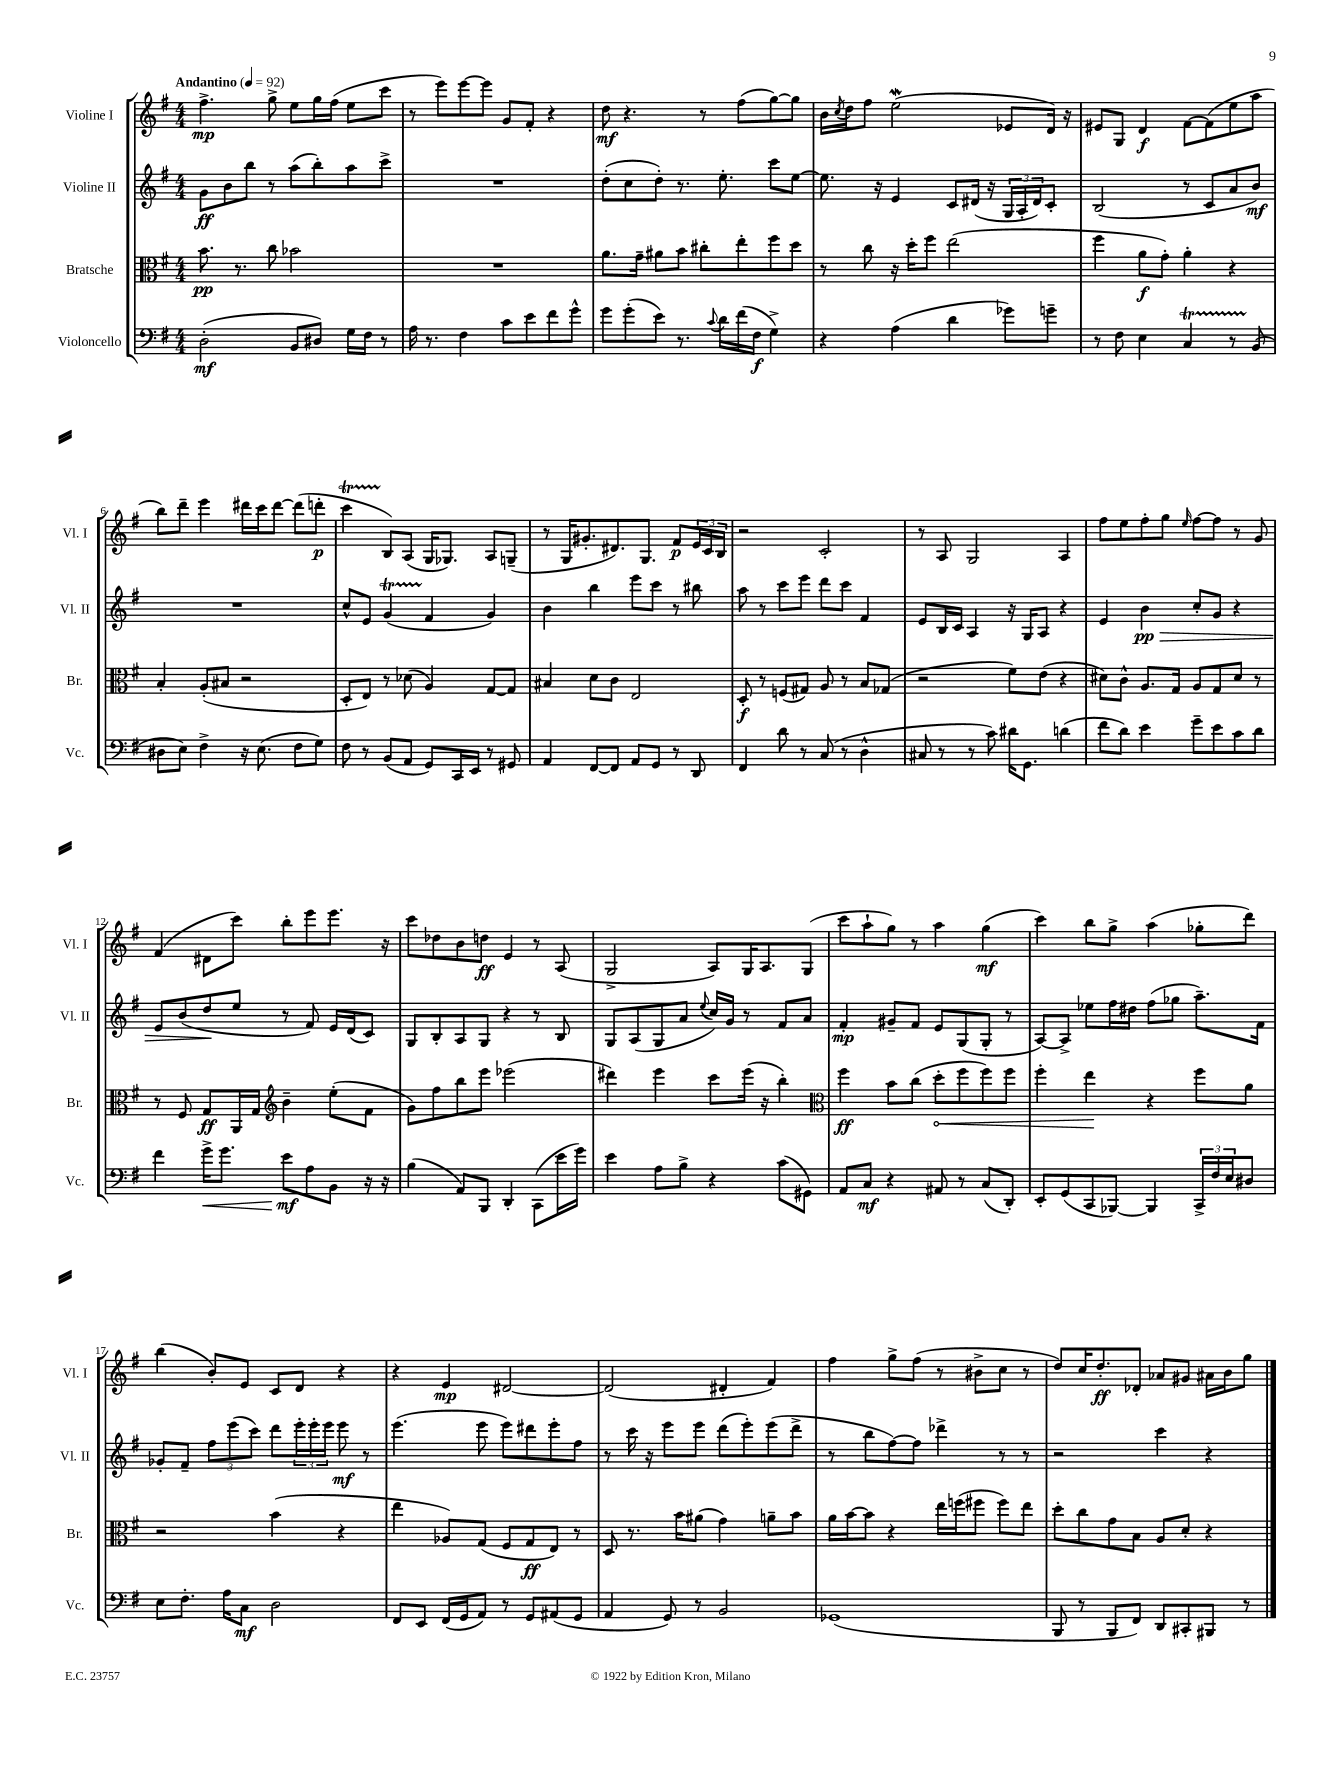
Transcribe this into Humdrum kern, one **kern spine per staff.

**kern	**kern	**kern	**kern
*staff4	*staff3	*staff2	*staff1
*clefF4	*clefC3	*clefG2	*clefG2
*k[f#]	*k[f#]	*k[f#]	*k[f#]
*M4/4	*M4/4	*M4/4	*M4/4
*MM92	*MM92	*MM92	*MM92
(2D'	8.b	8g	4.ff#^
.	.	8b	.
.	8.r	.	.
.	.	8bb	.
.	8cc	8r	8gg^
8BB	2b-	(8aa	8ee
8D#)	.	8bb')	16gg
.	.	.	(16ff#
16G	.	8aa	8ee
16F#	.	.	.
8r	.	8ccc^	8ccc
=	=	=	=
16A	1r	1r	8r
8.r	.	.	.
.	.	.	8eee)
4F#	.	.	[8eee
.	.	.	8eee]
8c	.	.	8g
8e	.	.	8f#'
8f#	.	.	4r
8g^^	.	.	.
=	=	=	=
8g	8.a	(8dd'	8dd
(8g'	.	8cc	4.r
.	16g~	.	.
8e)	8a#	8dd')	.
8.r	8b	8.r	.
.	8cc#'	.	8r
8qqc	.	.	.
16d	.	8.ee'	.
(16f#	8ee'	.	(8ff#
16F#	.	.	.
4G^)	8ff#	8ccc	[8gg)
.	8dd	[8ee	8gg]
=	=	=	=
4r	8r	8.ee]	16b
.	.	.	8qcc
.	.	.	16dd
.	8cc	.	8ff#
.	.	16r	.
(4A	16r	4e	(2ee
.	16dd'	.	.
.	8ff#	.	.
4d	(2ee	8c	.
.	.	(16d#	.
.	.	16r	.
8g-)	.	24G	8e-
.	.	24A'	.
.	.	24d#)	.
8g~	.	8c'	16d)
.	.	.	16r
=	=	=	=
8r	4ff#	(2B	8e#
8F#	.	.	8G
4E	8a	.	4d
.	8g')	.	.
4C	4a'	8r	[8f#
.	.	8c	(8f#]
8r	4r	8a	8ee
(8BB	.	8b)	8aa
=	=	=	=
8D#	4B'	1r	8bb)
8E)	.	.	8ddd~
4F#^	(8A'	.	4eee
.	8B#	.	.
16r	2r	.	16ddd#
(8.E	.	.	16ccc
.	.	.	[8ddd#
8F#	.	.	(8ddd#]
8G)	.	.	8ddd'
=	=	=	=
8F#	8D'	8cc^^	4ccc
8r	8E)	8e	.
(8BB	8r	(4g	8B)
8AA	(8d-	.	(8A
8GG)	4A)	4f#	16G
.	.	.	8.G-)
16CC	.	.	.
16EE	.	.	.
8r	[8G	4g)	8A
8GG#	8G]	.	(8G~
=	=	=	=
4AA	4B#	4b	8r
.	.	.	16G
.	.	.	8.g#'
[8FF#	8d	4bb	.
8FF#]	8c	.	8.d#)
8AA	2E	8eee	.
.	.	.	8.G
8GG	.	8ccc	.
8r	.	8r	8f#
8DD	.	8bb#	24e
.	.	.	24c
.	.	.	24B
=	=	=	=
4FF#	8D'	8aa	2r
.	8r	8r	.
8d	(8F	8ccc	.
8r	8G#)	8eee	.
(8C	8A	8ddd	2c'
8r	8r	8ccc	.
4D^^	8B	4f#	.
.	(8G-	.	.
=	=	=	=
8C#	2r	8e	8r
8r	.	16B	8A
.	.	16c	.
8r	.	4A	2G
8c)	.	.	.
16d#	8f#)	16r	.
8.GG	.	16G	.
.	(8e	8A	.
(4d	4r	4r	4A
=	=	=	=
8f#	8d#)	4e	8ff#
8d)	8c^^	.	8ee
4e	8.A	4b	8ff#'
.	.	.	8gg
.	16G	.	.
.	.	.	16qqee
8g~	8A	8cc'	[8ff#
8e	8G	8g	8ff#]
8c	8d#	4r	8r
8d	8r	.	8g
=	=	=	=
4f#	8r	8e	(4f#
.	8F#	(8b	.
16g^	8G	8dd	8d#
8.g	.	.	.
.	16AA	8ee	8ccc)
.	16G	.	.
*	*clefG2	*	*
8e	4b~	8r	8bb'
8A	.	8f#)	8eee
8BB	(8ee'	16e	8.eee
.	.	(16d	.
16r	8f#	8c)	.
16r	.	.	16r
=	=	=	=
(4B	8g)	8G	8ccc
.	8ff#	8B'	8dd-
8AA)	8bb	8A	8b
8BBB	8eee	8G	8dd
4DD'	(2eee-	4r	4e
(8CC	.	8r	8r
16e	.	8B	(8A
16g)	.	.	.
=	=	=	=
4e	4ddd#)	8G	2G^
.	.	(8A	.
8A	4eee	8G	.
8B^	.	8a	.
.	.	8qqee	.
4r	8ccc	16cc)	8A)
.	.	16g	.
.	(16eee	8r	16G
.	16r	.	8.A
(8c	4bb')	8f#	.
8GG#)	.	8a	(8G
=	=	=	=
*	*clefC3	*	*
8AA	4ff#	4f#'	8ccc
8C	.	.	8aa`
4r	8b	8g#~	8gg)
.	(8cc	8f#	8r
8AA#	8dd'	8e	4aa
8r	8ff#	(8G	.
(8C	8ff#)	8G'	(4gg
8DD')	8ff#	8r	.
=	=	=	=
8EE'	4ff#'	[8A)	4ccc)
(8GG	.	8A^]	.
8CC	4ee	8ee-	8bb
[8BBB-)	.	16ff#	8gg^
.	.	16dd#	.
4BBB-]	4r	(8ff#	(4aa
.	.	8gg-	.
24CC^	8ff#	8.aa~)	8gg-'
24F#	.	.	.
24E	.	.	.
8D#	8a	.	8ddd)
.	.	16f#	.
=	=	=	=
8E	2r	8g-'	(4bb
8.F#'	.	8f#~	.
.	.	12ff#	8b')
16A	.	.	.
.	.	(12eee	.
8C	.	.	8e
.	.	12ccc)	.
2D	(4b	8ddd	8c
.	.	24eee'	8d
.	.	24eee'	.
.	.	24eee	.
.	4r	8eee	4r
.	.	8r	.
=	=	=	=
8FF#	4ee	(4.eee	4r
8EE	.	.	.
(16FF#	8A-)	.	4e
16GG	.	.	.
8AA)	(8G	8eee	.
8r	8F#	8eee)	[2d#
8GG	8G	8ddd#	.
(8AA#	8E)	8eee'	.
8GG	8r	8ff#	.
=	=	=	=
4AA	8D	8r	(2d#]
.	8.r	16ccc	.
.	.	16r	.
8GG)	.	8eee	.
.	16b	.	.
8r	(8a#	8eee	.
2BB	4g)	(8ddd	4d#'
.	.	8eee')	.
.	8a~	(8eee	4f#)
.	8b	8ddd^	.
=	=	=	=
(1GG-	16a	8r	4ff#
.	[16b	.	.
.	8b]	8bb	.
.	4r	[8ff#)	8gg^
.	.	8ff#]	(8ff#
.	16ee	4ddd-^	8r
.	(16ff	.	.
.	8ff#	.	8b#^
.	8ff#)	8r	8cc
.	8ee	8r	8r
=	=	=	=
8BBB	8dd'	2r	8dd)
8r	8cc	.	16cc
.	.	.	8.dd'
8BBB	8g	.	.
8FF#)	8B	.	8d-'
8DD	8A	4ccc	8a-
8CC#'	8d'	.	8g#
8BBB#	4r	4r	16a#
.	.	.	16b
8r	.	.	8gg
==	==	==	==
*-	*-	*-	*-
